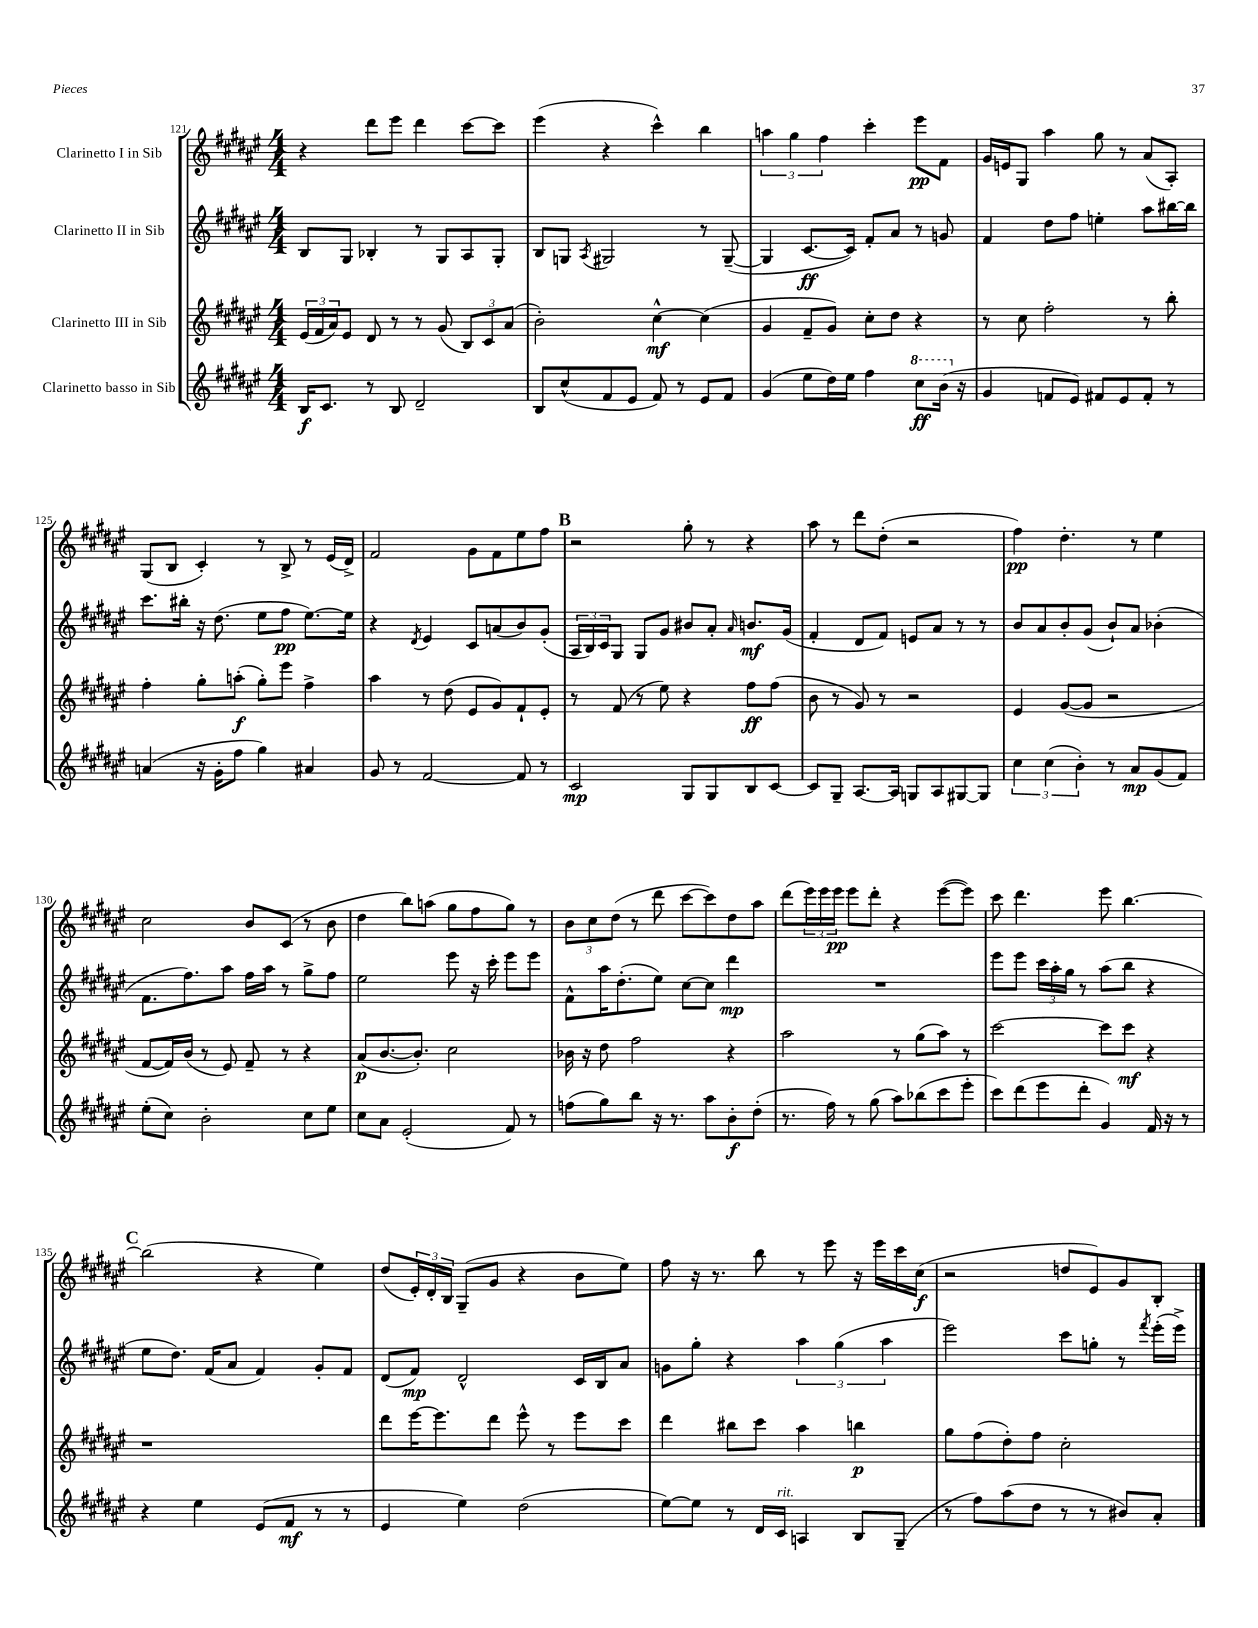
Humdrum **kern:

**kern	**kern	**kern	**kern
*staff4	*staff3	*staff2	*staff1
*clefG2	*clefG2	*clefG2	*clefG2
*k[f#c#g#d#a#e#]	*k[f#c#g#d#a#e#]	*k[f#c#g#d#a#e#]	*k[f#c#g#d#a#e#]
*M4/4	*M4/4	*M4/4	*M4/4
16B	(24e#	8B	4r
.	24f#	.	.
8.c#	.	.	.
.	24a#)	.	.
.	8e#	8G#	.
8r	8d#	4B-'	8ddd#
8B	8r	.	8eee#
2d#~	8r	8r	4ddd#
.	(8g#	8G#	.
.	12B)	8A#	[8ccc#
.	12c#	.	.
.	.	8G#'	8ccc#]
.	(12a#	.	.
=	=	=	=
8B	2b')	8B	(4eee#
(8cc#^^	.	8G	.
.	.	8qA#	.
8f#	.	2G#	4r
8e#	.	.	.
8f#)	[4cc#^^	.	4ccc#^^)
8r	.	.	.
8e#	(4cc#]	8r	4bb
8f#	.	([8G#~	.
=	=	=	=
(4g#	4g#	4G#]	6aa
.	.	.	6gg#
8ee#	8f#~	[8.c#	.
.	.	.	6ff#
16dd#)	8g#)	.	.
16ee#	.	16c#])	.
4ff#	8cc#'	8f#'	4ccc#'
.	8dd#	8a#	.
8ccc#	4r	8r	8eee#
(16bb	.	8g	8f#
16r	.	.	.
=	=	=	=
4g#	8r	4f#	16g#
.	.	.	16e
.	8cc#	.	8G#
8f	2ff#'	8dd#	4aa#
8e#)	.	8ff#	.
8f#	.	4ee'	8gg#
8e#	.	.	8r
8f#'	8r	8aa#	(8a#
8r	8bb'	[16bb#	8A#')
.	.	16bb#]	.
=	=	=	=
(4a	4ff#'	8.ccc#	(8G#
.	.	.	8B
.	.	16bb#'	.
16r	8gg#'	16r	4c#')
16g#'	.	(8.dd#	.
8ff#	(8aa'	.	.
4gg#)	8gg#')	8ee#	8r
.	8eee#	8ff#	8B^
4a#	4ff#^	[8.ee#)	8r
.	.	.	(16e#
.	.	16ee#]	16d#^)
=	=	=	=
8g#	4aa#	4r	2f#
8r	.	.	.
.	.	8qd#	.
[2f#	8r	4e#	.
.	(8dd#	.	.
.	8e#	8c#	8g#
.	8g#)	(8a	8f#
8f#]	8f#`	8b)	8ee#
8r	8e#'	(8g#'	8ff#
=	=	=	=
2c#	8r	24A#	2r
.	.	24B)	.
.	.	24c#	.
.	(8f#	8G#	.
.	8r	8G#	.
.	8ee#)	8g#	.
8G#	4r	8b#	8gg#'
8G#	.	8a#'	8r
.	.	16qqa#	.
8B	8ff#	8.b	4r
[8c#	(8ff#	.	.
.	.	(16g#	.
=	=	=	=
8c#]	8b	4f#'	8aa#
8G#~	8r	.	8r
[8.A#	8g#)	8d#	8ddd#
.	8r	8f#)	(8dd#'
16A#]	.	.	.
8G	2r	8e	2r
8A#	.	8a#	.
[8G#	.	8r	.
8G#]	.	8r	.
=	=	=	=
6cc#	4e#	8b	4ff#)
.	.	8a#	.
(6cc#	.	.	.
.	([8g#	8b'	4.dd#'
6b')	.	.	.
.	8g#]	(8g#	.
8r	2r	8b`)	.
8a#	.	8a#	8r
(8g#	.	(4b-'	4ee#
8f#)	.	.	.
=	=	=	=
(8ee#'	[8f#	8.f#	2cc#
8cc#)	16f#])	.	.
.	(16b	8.ff#)	.
2b'	8r	.	.
.	8e#)	8aa#	.
.	8f#~	16ff#	8b
.	.	16aa#	.
.	8r	8r	(8c#
8cc#	4r	8gg#^	8r
8ee#	.	8ff#	8b
=	=	=	=
8cc#	(8a#	2ee#	4dd#
8a#	[8.b	.	.
(2e#'	.	.	8bb)
.	8.b'])	.	.
.	.	.	(8aa
.	2cc#	8eee#	8gg#
.	.	16r	8ff#
.	.	16ccc#'	.
8f#)	.	8eee#	8gg#)
8r	.	8eee#	8r
=	=	=	=
(8ff	16b-	8f#^^	12b
.	16r	.	.
.	.	.	12cc#
8gg#)	8dd#	16aa#	.
.	.	.	(12dd#
.	.	(8.dd#'	.
8bb	2ff#	.	8r
16r	.	8ee#)	8ddd#
8.r	.	.	.
.	.	[8cc#	[8ccc#
8aa#	.	8cc#]	8ccc#])
8b'	4r	4ddd#	8dd#
(8dd#'	.	.	8aa#
=	=	=	=
8.r	2aa#	1r	(8ddd#
.	.	.	24eee#)
.	.	.	24eee#
16ff#)	.	.	.
.	.	.	24eee#
8r	.	.	8eee#
(8gg#	.	.	8ddd#'
8aa#)	8r	.	4r
(8bb-	(8gg#	.	.
8ccc#	8aa#)	.	([8eee#
8eee#'	8r	.	8eee#])
=	=	=	=
8ccc#)	[2ccc#	8eee#	8ccc#
(8ddd#	.	8eee#	4.ddd#
8eee#	.	24ccc#	.
.	.	24aa#'	.
.	.	24gg#	.
8ddd#'	.	8r	.
4g#)	8ccc#]	(8aa#	8eee#
.	8ccc#	8bb	[4.bb
16f#	4r	4r	.
16r	.	.	.
8r	.	.	.
=	=	=	=
4r	1r	8ee#	(2bb]
.	.	8.dd#)	.
4ee#	.	.	.
.	.	(16f#	.
.	.	8a#	.
(8e#	.	4f#)	4r
8f#	.	.	.
8r	.	8g#'	4ee#)
8r	.	8f#	.
=	=	=	=
4e#	8ddd#	(8d#	(8dd#
.	[16eee#	8f#)	24e#')
.	.	.	24d#'
.	8.eee#]	.	.
.	.	.	24B
4ee#)	.	2d#^^	(8G#~
.	8ddd#	.	8g#
(2dd#	8eee#^^	.	4r
.	8r	.	.
.	8eee#	16c#	8b
.	.	16B	.
.	8ccc#	8a#	8ee#)
=	=	=	=
[8ee#)	4ddd#	8g	8ff#
8ee#]	.	8gg#'	16r
.	.	.	8.r
8r	8bb#	4r	.
16d#	8ccc#	.	8bb
16c#	.	.	.
4A	4aa#	6aa#	8r
.	.	.	8eee#
.	.	(6gg#	.
8B	4bb	.	16r
.	.	.	16eee#
.	.	6aa#	.
(8G#~	.	.	16ccc#
.	.	.	(16cc#
=	=	=	=
8r	8gg#	2eee#)	2r
8ff#)	(8ff#	.	.
(8aa#	8dd#')	.	.
8dd#	8ff#	.	.
8r	2cc#'	8ccc#	8dd
8r	.	8gg'	8e#)
8b#)	.	8r	8g#
.	.	8qfff#	.
8a#'	.	(16eee#'	8B'
.	.	16eee#^)	.
==	==	==	==
*-	*-	*-	*-
